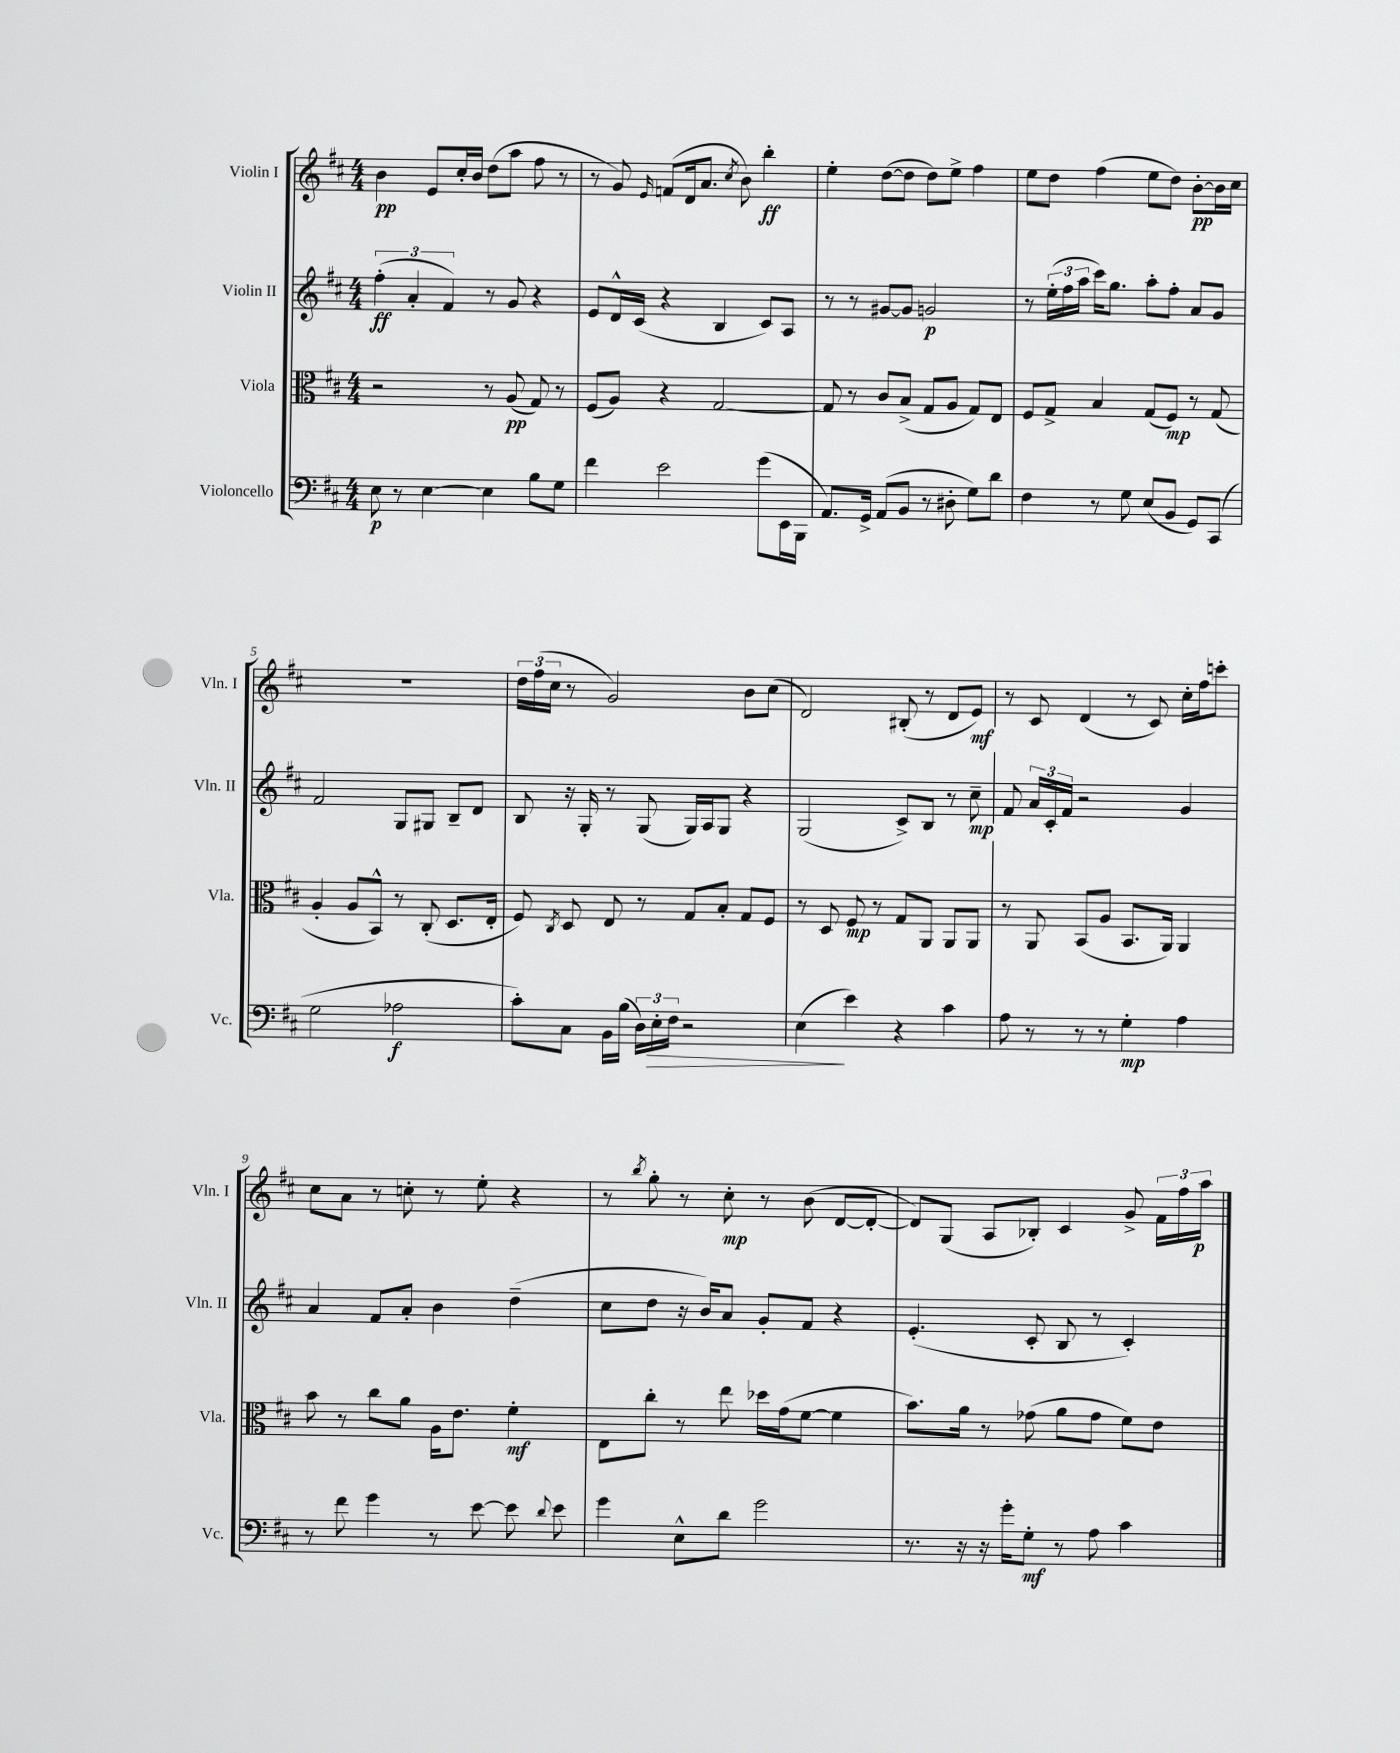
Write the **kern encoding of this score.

**kern	**dynam	**kern	**dynam	**kern	**dynam	**kern	**dynam
*part4	*part4	*part3	*part3	*part2	*part2	*part1	*part1
*staff4	*staff4	*staff3	*staff3	*staff2	*staff2	*staff1	*staff1
*I"Violoncello	*	*I"Viola	*	*I"Violin II	*	*I"Violin I	*
*I'Vc.	*	*I'Vla.	*	*I'Vln. II	*	*I'Vln. I	*
*clefF4	*	*clefC3	*	*clefG2	*	*clefG2	*
*k[f#c#]	*	*k[f#c#]	*	*k[f#c#]	*	*k[f#c#]	*
*M4/4	*	*M4/4	*	*M4/4	*	*M4/4	*
=1	=1	=1	=1	=1	=1	=1	=1
8E\	p	2r	.	(6ff#'\	ff	4b\	pp
8r	.	.	.	.	.	.	.
.	.	.	.	6a'/	.	.	.
[4E\	.	.	.	.	.	8e/L	.
.	.	.	.	6f#/)	.	.	.
.	.	.	.	.	.	16cc#'/L	.
.	.	.	.	.	.	16b/JJ	.
4E\]	.	8r	.	8r	.	(8dd\L	.
.	.	(8A/	pp	8g/	.	8aa\J	.
8B\L	.	8G/)	.	4r	.	8ff#\	.
8G\J	.	8r	.	.	.	8r	.
=2	=2	=2	=2	=2	=2	=2	=2
4f#\	.	(8F#/L	.	8e/L	.	8r	.
.	.	8A/J)	.	16d^^/L	.	8g/)	.
.	.	.	.	(16c#/JJ	.	.	.
.	.	.	.	.	.	16qqe/	.
2e\	.	4r	.	4r	.	(8fn/L	.
.	.	.	.	.	.	16d/k	.
.	.	.	.	.	.	8.a/J	.
.	.	[2G/	.	4B/	.	.	.
.	.	.	.	.	.	8qcc#/	.
.	.	.	.	.	.	8b\)	.
(8g\L	.	.	.	8c#/L)	.	4bb'\	ff
16EE\L	.	.	.	8A/J	.	.	.
16BBB\JJ	.	.	.	.	.	.	.
=3	=3	=3	=3	=3	=3	=3	=3
8.AA/L)	.	8G/]	.	8r	.	4ee'\	.
.	.	8r	.	8r	.	.	.
16GG^/Jk	.	.	.	.	.	.	.
(8AA/L	.	8c#/L	.	[8g#X/L	.	([8dd\L	.
8BB/J	.	(8B^/J	.	8g#/J]	.	8dd\J]	.
8r	.	8G/L	.	2gn/	p	8dd\L)	.
8D#X'\	.	8A/J	.	.	.	8ee^\J	.
8G\L)	.	8G/L)	.	.	.	4ff#\	.
8d\J	.	8E/J	.	.	.	.	.
=4	=4	=4	=4	=4	=4	=4	=4
4F#\	.	8F#/L	.	8r	.	8ee\L	.
.	.	8G^/J	.	(24ee'\LL	.	8dd\J	.
.	.	.	.	24ff#\	.	.	.
.	.	.	.	24aa\JJ	.	.	.
8r	.	4B/	.	16ccc#\KL)	.	(4ff#\	.
.	.	.	.	8.gg\J	.	.	.
8G\	.	.	.	.	.	.	.
(8E/L	.	(8G/L	.	8aa'\L	.	8ee\L	.
8BB/J	.	8F#/J)	mp	8ff#'\J	.	8dd\J)	.
8GG/L)	.	8r	.	8a/L	.	[8b'\L	pp
(8CC#/J	.	(8G/	.	8g/J	.	16b\L]	.
.	.	.	.	.	.	16cc#\JJ	.
!!LO:LB:g=z
=5	=5	=5	=5	=5	=5	=5	=5
2G\	.	4A'/	.	2f#/	.	1r	.
.	.	8A/L	.	.	.	.	.
.	.	8BB^^/J)	.	.	.	.	.
2A-X\	f	8r	.	8G/L	.	.	.
.	.	(8C#'/	.	8G#X/J	.	.	.
.	.	8.D/L	.	8B~/L	.	.	.
.	.	.	.	8d/J	.	.	.
.	.	16E'/Jk	.	.	.	.	.
=6	=6	=6	=6	=6	=6	=6	=6
8c#'\L)	.	8F#/)	.	8B/	.	24dd\LL	.
.	.	.	.	.	.	(24ff#\	.
.	.	.	.	.	.	24cc#\JJ	.
.	.	8qC#/	.	.	.	.	.
8C#\J	.	8D/	.	16r	.	8r	.
.	.	.	.	16G'/	.	.	.
16BB\LL	.	8E/	.	8r	.	2g/)	.
(16B\JJ	.	.	.	.	.	.	.
24D\LL)	.	8r	.	(8G/	.	.	.
!	!LO:HP:b	!	!	!	!	!	!
24E'\	>	.	.	.	.	.	.
24F#\JJ	.	.	.	.	.	.	.
2r	.	8G/L	.	16G/LL)	.	.	.
.	.	.	.	16A/J	.	.	.
.	.	8B'/J	.	8G/J	.	.	.
.	.	8G/L	.	4r	.	8b\L	.
.	.	8F#/J	.	.	.	(8cc#\J	.
=7	=7	=7	=7	=7	=7	=7	=7
(4E\	.	8r	.	(2G/	.	2d/)	.
.	.	8D/	.	.	.	.	.
4e\)	]	8F#/	mp	.	.	.	.
.	.	8r	.	.	.	.	.
4r	.	8G/L	.	8c#^/L)	.	(8B#X'/	.
.	.	8AA/J	.	8B/J	.	8r	.
4c#\	.	8AA/L	.	8r	.	8d/L	.
.	.	8AA/J	.	8cc#~\	mp	8e/J)	mf
=8	=8	=8	=8	=8	=8	=8	=8
8A\	.	8r	.	8f#/	.	8r	.
8r	.	8AA/	.	24a/LL	.	8c#/	.
.	.	.	.	24c#'/	.	.	.
.	.	.	.	24f#/JJ	.	.	.
8r	.	(8BB/L	.	2r	.	(4d/	.
8r	.	8A/J	.	.	.	.	.
4G'\	mp	8.BB/L	.	.	.	8r	.
.	.	.	.	.	.	8c#/)	.
.	.	16AA/Jk)	.	.	.	.	.
4A\	.	4AA/	.	4g/	.	16cc#'\LL	.
.	.	.	.	.	.	16ff#\J	.
.	.	.	.	.	.	8cccn'\J	.
!!LO:LB:g=z
=9	=9	=9	=9	=9	=9	=9	=9
8r	.	8b\	.	4a/	.	8cc#\L	.
8f#\	.	8r	.	.	.	8a\J	.
4g\	.	8cc#\L	.	8f#/L	.	8r	.
.	.	8a\J	.	8a'/J	.	8ccn'\	.
8r	.	16A\KL	.	4b\	.	8r	.
.	.	8.e\J	.	.	.	.	.
[8e\	.	.	.	.	.	8ee'\	.
8e\]	.	4f#'\	mf	(4dd~\	.	4r	.
8qqd/	.	.	.	.	.	.	.
8e\	.	.	.	.	.	.	.
=10	=10	=10	=10	=10	=10	=10	=10
4g\	.	8E\L	.	8cc#\L	.	8r	.
.	.	.	.	.	.	8qbb/	.
.	.	8cc#'\J	.	8dd\J	.	8gg'\	.
8E^^\L	.	8r	.	16r	.	8r	.
.	.	.	.	16b/KL)	.	.	.
8d\J	.	8ee\	.	8a/J	.	8cc#'\	mp
2g\	.	16dd-X\LL	.	8g'/L	.	8r	.
.	.	(16g\J	.	.	.	.	.
.	.	[8f#\J	.	8f#/J	.	(8b\	.
.	.	4f#\]	.	4r	.	[8d/L	.
.	.	.	.	.	.	8d'/J_	.
=11	=11	=11	=11	=11	=11	=11	=11
8.r	.	8.b\L)	.	(4.e'/	.	8d/L])	.
.	.	.	.	.	.	(8G/J	.
16r	.	16a\Jk	.	.	.	.	.
16r	.	8r	.	.	.	8A/L	.
16g'\KL	.	.	.	.	.	.	.
8G'\J	mf	(8g-X\	.	8c#'/	.	8B-X'/J)	.
8r	.	8a\L	.	8B/	.	4c#/	.
8A\	.	8g-\J	.	8r	.	.	.
4c#\	.	8f#\L)	.	4c#'/)	.	8g^/	.
.	.	8e\J	.	.	.	24f#\LL	.
.	.	.	.	.	.	24ff#\	.
.	.	.	.	.	.	24aa\JJ	p
==	==	==	==	==	==	==	==
*-	*-	*-	*-	*-	*-	*-	*-
